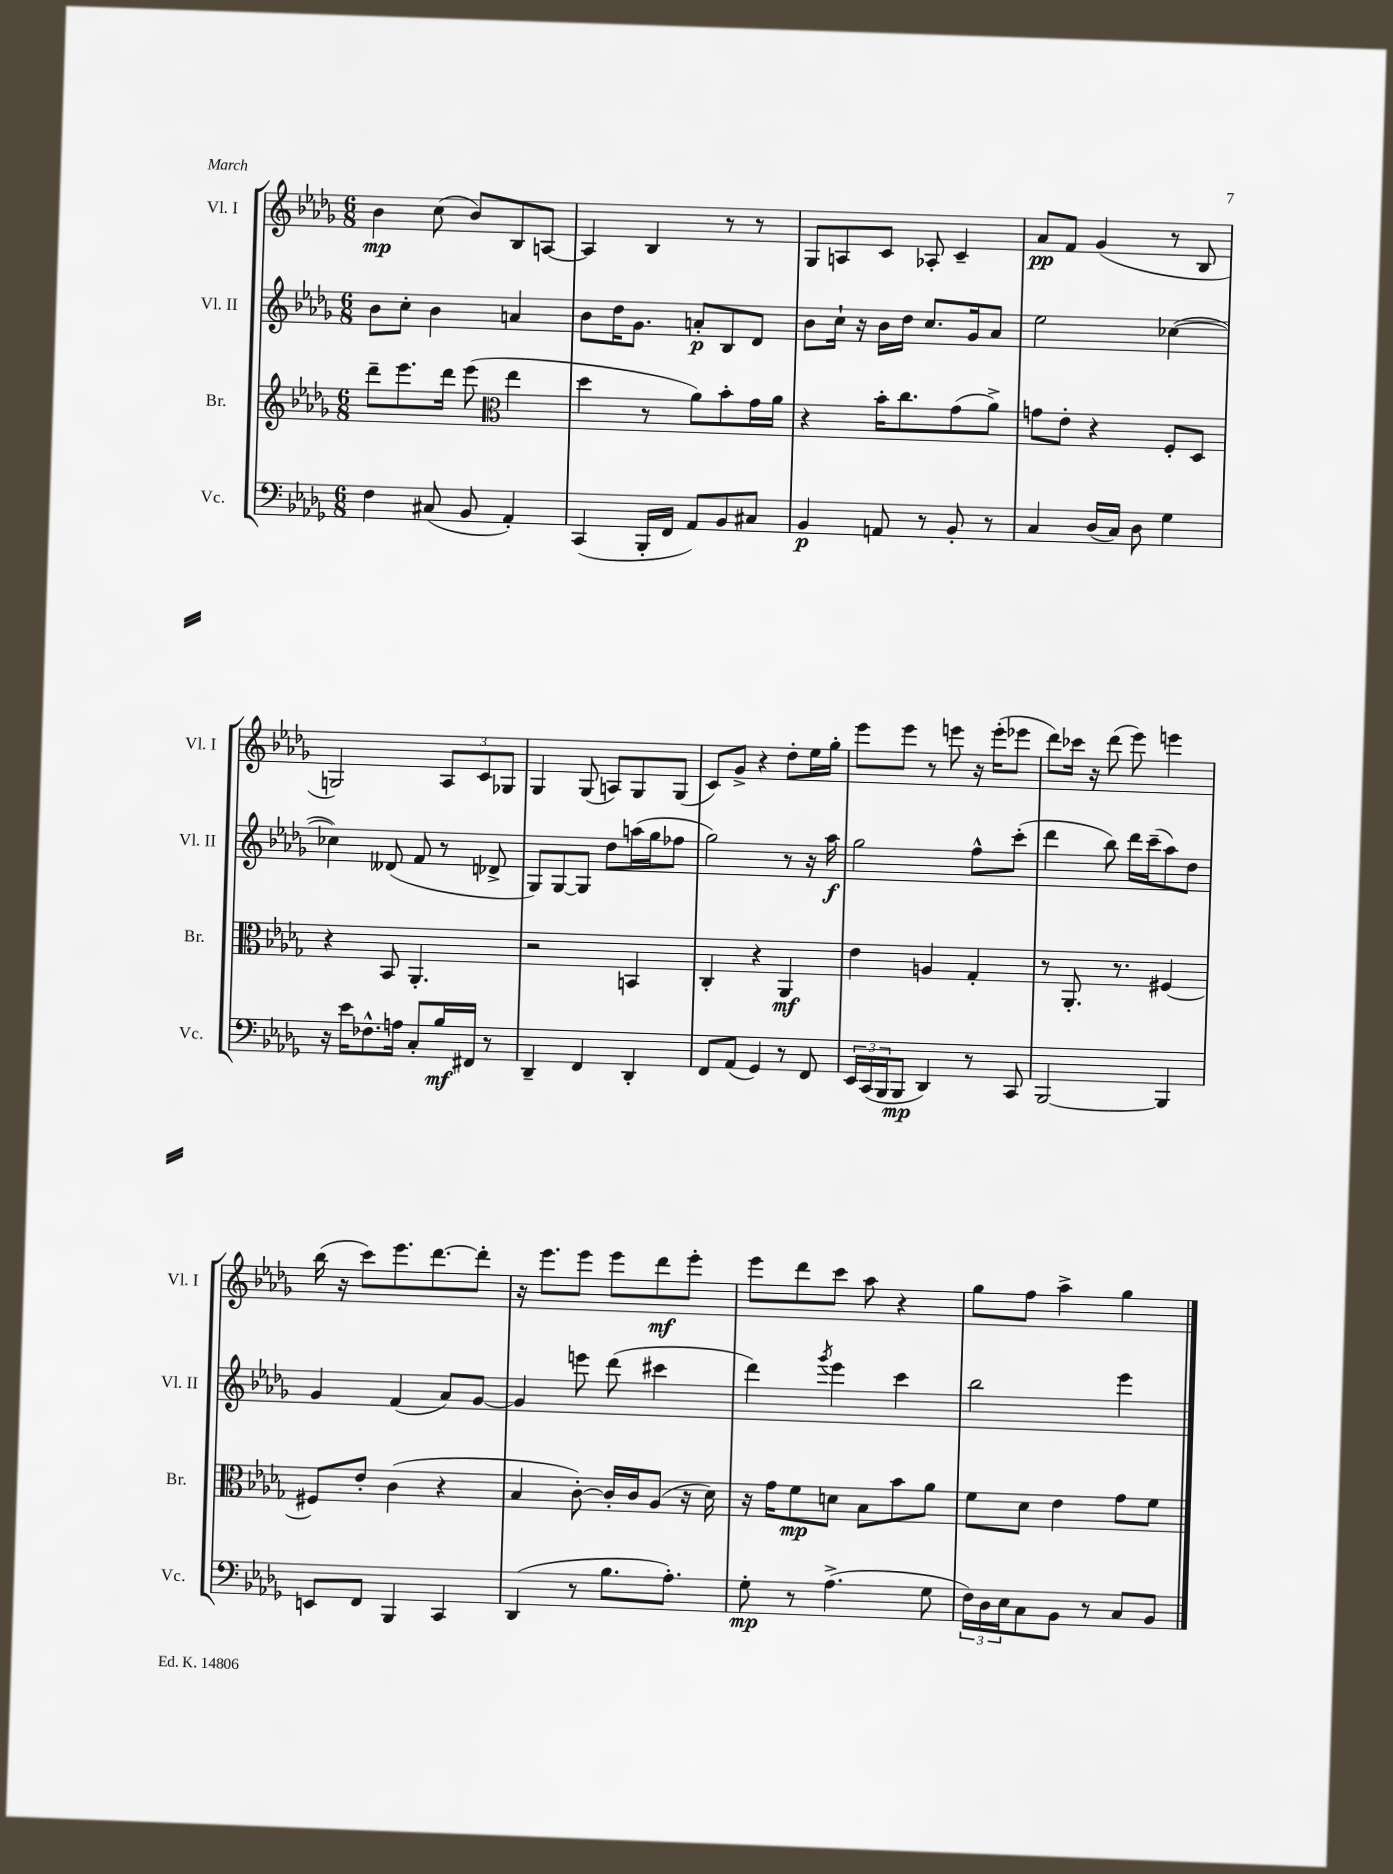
<<
\new StaffGroup <<
\new Staff = "s0" \with { instrumentName = "Vl. I" shortInstrumentName = "Vl. I" } {
    \clef treble \key des \major \numericTimeSignature \time 6/8
    bes'4\mp c''8( bes'8) bes8 a8~ |
    a4 bes4 r8 r8 |
    ges8 a8 c'8 aes8-. c'4-- |
    aes'8\pp f'8 ges'4( r8 bes8 |
    g2) \tuplet 3/2 { aes8 c'8 ges8 } |
    ges4 ges8( a8) ges8 ges8( |
    c'8) ges'8-> r4 des''8-. ees''16 ges''16-. |
    ees'''8 ees'''8 r8 e'''8 r16 e'''16-.( ees'''8 |
    des'''8) ces'''16 r16 des'''8( ees'''8) e'''4 |
    bes''16( r16 c'''8) ees'''8. des'''8.~ des'''8-. |
    r16 ees'''8. ees'''8 ees'''8 des'''8\mf ees'''8-. |
    ees'''8 des'''8 c'''8 aes''8 r4 |
    ges''8 f''8 aes''4-> ges''4 \bar "|." |
}
\new Staff = "s1" \with { instrumentName = "Vl. II" shortInstrumentName = "Vl. II" } {
    \clef treble \key des \major \numericTimeSignature \time 6/8
    bes'8 c''8-. bes'4 a'4 |
    bes'8 des''16 ges'8. a'8-.\p bes8 des'8 |
    bes'8 c''16-! r16 bes'16 des''16 c''8. ges'16 aes'8 |
    ees''2 ces''4~( |
    ces''4) deses'8( f'8 r8 des'8-> |
    ges8) ges8~ ges8 des''8 a''16( ges''16 fes''8 |
    ges''2) r8 r16 aes''16\f |
    ges''2 f''8-^ c'''8-.( |
    des'''4 bes''8) des'''16 c'''16--( aes''8) des''8 |
    ges'4 f'4( aes'8) ges'8~ |
    ges'4 e'''8 des'''8( cis'''4 |
    des'''4) \acciaccatura { ges'''8 } ees'''4 c'''4 |
    bes''2 ees'''4 \bar "|." |
}
\new Staff = "s2" \with { instrumentName = "Br." shortInstrumentName = "Br." } {
    \clef treble \key des \major \numericTimeSignature \time 6/8
    des'''8-- ees'''8. des'''16 ees'''8( \clef alto ees''4 |
    des''4 r8 aes'8) bes'8-. ges'16 aes'16 |
    r4 bes'16-. c''8. ges'8( aes'8->) |
    g'8 ees'8-. r4 f8-. des8 |
    r4 bes,8 aes,4.-. |
    r2 b,4 |
    c4-. r4 aes,4\mf |
    ees'4 a4 ges4-. |
    r8 aes,8.-. r8. fis4~ |
    fis8 ees'8-. c'4( r4 |
    bes4 c'8~-.) c'16-. c'16 aes8( r16 des'16) |
    r16 ges'16 f'8\mp d'8 bes8 bes'8 aes'8 |
    f'8 des'8 ees'4 ges'8 f'8 \bar "|." |
}
\new Staff = "s3" \with { instrumentName = "Vc." shortInstrumentName = "Vc." } {
    \clef bass \key des \major \numericTimeSignature \time 6/8
    f4 cis8( bes,8 aes,4-.) |
    c,4( bes,,16-. f,16 aes,8) bes,8 cis8 |
    bes,4\p a,8 r8 bes,8-. r8 |
    c4 des16( c16) des8 ges4 |
    r16 ees'16 fes8.-^ a16 c8-. bes16\mf fis,16 r8 |
    des,4-- f,4 des,4-. |
    f,8 aes,8( ges,4) r8 f,8 |
    \tuplet 3/2 { ees,16 c,16( bes,,16 } bes,,8\mp des,4) r8 c,8 |
    bes,,2~ bes,,4 |
    e,8 f,8 bes,,4 c,4 |
    des,4( r8 bes8. aes8.-.) |
    ges8-.\mp r8 aes4.->( ges8 |
    \tuplet 3/2 { f16) des16 ees16 } c8 bes,8 r8 c8 bes,8 \bar "|." |
}
>>
>>
\layout { \context { \Score \remove "Bar_number_engraver" } }
